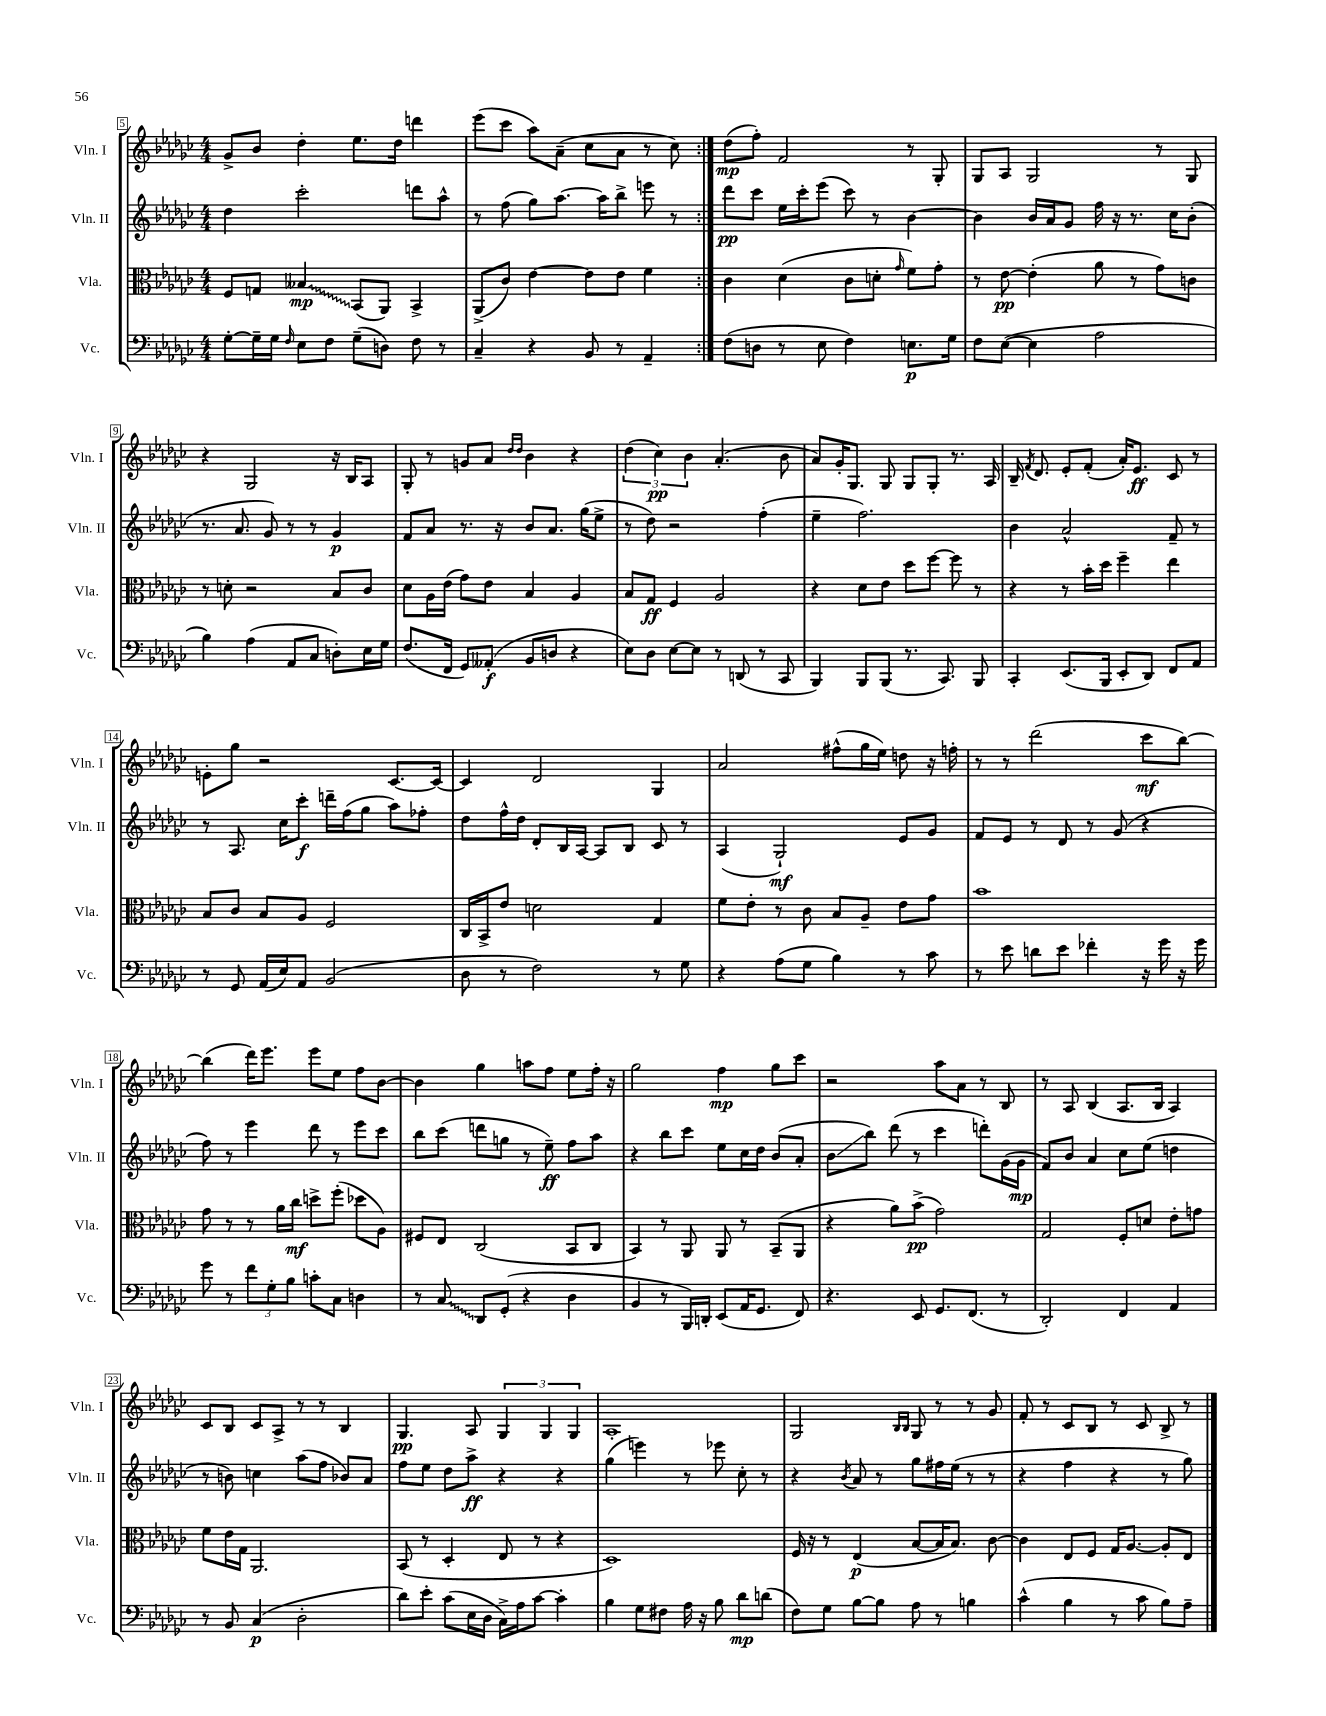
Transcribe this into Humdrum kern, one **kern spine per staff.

**kern	**kern	**kern	**kern
*staff4	*staff3	*staff2	*staff1
*clefF4	*clefC3	*clefG2	*clefG2
*k[b-e-a-d-g-c-]	*k[b-e-a-d-g-c-]	*k[b-e-a-d-g-c-]	*k[b-e-a-d-g-c-]
*M4/4	*M4/4	*M4/4	*M4/4
[8G-'\L	8F/L	4dd-\	8g-^/L
16G-~\]L	8G/J	.	8b-/J
16G-\JJ	.	.	.
16qqF/	.	.	.
8E-\L	4B--/	2ccc-'\	4dd-'\
8F\J	.	.	.
(8G-~\L	(8BB-/L	.	8.ee-\L
8D\J)	8AA-/J)	.	.
.	.	.	16dd-\Jk
8F\	4BB-^/	8ddd\L	4ddd\
8r	.	8aa-^^\J	.
=	=	=	=
4C-~/	(8AA-^/L	8r	(8eee-\L
.	8c-/J)	(8ff\	8ccc-\J
4r	[4e-\	8gg-\L)	8aa-\L)
.	.	[8.aa-\J	(8a-~\J
8BB-/	8e-\]L	.	8cc-\L
.	.	16aa-\]LK	.
8r	8e-\J	8bb-^\J	8a-\J
4AA-~/	4f\	8eee\	8r
.	.	8r	8cc-\)
=:|!	=:|!	=:|!	=:|!
(8F\L	4c-\	8ddd-\L	(8dd-\L
8D\J	.	8ccc-\J	8ff'\J)
8r	(4d-\	16ee-\LL	2f/
.	.	16ccc-'\J	.
8E-\	.	(8eee-\J	.
4F\)	8c-\L	8ccc-\)	.
.	8d'\J	8r	.
.	16qqg-/	.	.
8.E\L	8f\L)	[4b-\	8r
.	8g-'\J	.	8G-'/
16G-\Jk	.	.	.
=	=	=	=
8F\L	8r	4b-\]	8G-/L
([8E-\J	[8e-\	.	8A-/J
4E-\]	(4e-'\]	16b-/LL	2G-/
.	.	16a-/J	.
.	.	8g-/J	.
2A-\	8a-\	16ff\	.
.	.	16r	.
.	8r	8.r	.
.	8g-\L)	.	8r
.	.	16cc-\LK	.
.	8c\J	(8b-'\J	8G-/
=	=	=	=
4B-\)	8r	8.r	4r
.	8d'\	.	.
.	.	8.a-/	.
(4A-\	2r	.	2G-/
.	.	8g-/)	.
8AA-/L	.	8r	.
8C-/J	.	8r	.
8D'\L)	8B-/L	4g-/	16r
.	.	.	16B-/LK
16E-\L	8c-/J	.	8A-/J
16G-\JJ	.	.	.
=	=	=	=
(8.F/L	8d-\L	8f/L	8G-'/
.	16A-\L	8a-/J	8r
16FF/Jk	(16e-\JJ	.	.
8GG-/L)	8g-\L)	8.r	8g/L
(8AA--'/J	8e-\J	.	8a-/J
.	.	16r	.
.	.	.	16qqdd-/LL
.	.	.	16qqdd-/JJ
8BB-/L	4B-/	8b-/L	4b-\
8D/J	.	8.a-/J	.
4r	4A-/	.	4r
.	.	(16gg-\LK	.
.	.	8ee-^\J	.
=	=	=	=
8E-\L)	8B-/L	8r	(6dd-\
8D-\J	8G-/J	8dd-\)	.
.	.	.	6cc-\)
[8E-\L	4F/	2r	.
.	.	.	6b-\
8E-\]J	.	.	.
8r	2A-/	.	(4.a-'/
(8DD/	.	.	.
8r	.	(4ff'\	.
8CC-/	.	.	8b-\
=	=	=	=
4BBB-/)	4r	4ee-~\	8a-/L)
.	.	.	16g-'/K
.	.	.	8.G-/J
8BBB-/L	8d-\L	2.ff\)	.
(8BBB-/J	8e-\J	.	8G-/
8.r	8dd-\L	.	8G-/L
.	[8ff\J	.	8G-'/J
8.CC-/)	.	.	.
.	8ff\]	.	8.r
8BBB-/	8r	.	.
.	.	.	16A-/
=	=	=	=
4CC-'/	4r	4b-\	16B-~/
.	.	.	8qf/
.	.	.	8.d-/
(8.EE-/L	8r	2a-^^/	8e-'/L
.	16b-'\LL	.	(8f'/J
16BBB-/Jk	16dd-\JJ	.	.
8EE-'/L	4ff~\	.	16a-'/LK)
.	.	.	8.e-/J
8DD-/J)	.	.	.
8FF/L	4ee-\	8f~/	8c-/
8AA-/J	.	8r	8r
=	=	=	=
8r	8B-/L	8r	8e'\L
8GG-/	8c-/J	8.A-/	8gg-\J
(16AA-/LL	8B-/L	.	2r
16E-/J)	.	16cc-\LK	.
8AA-/J	8A-/J	8ccc-'\J	.
(2BB-/	2F/	16ddd~\LL	.
.	.	(16ff\J	.
.	.	8gg-\J	.
.	.	8aa-\L)	[8.c-/L
.	.	8ff-'\J	.
.	.	.	16c-/_Jk
=	=	=	=
8D-\	16C-/LL	8dd-\L	4c-/]
.	16BB-^/J	.	.
8r	8e-/J	16ff^^\L	.
.	.	16dd-\JJ	.
2F\)	2d\	8d-'/L	2d-/
.	.	16B-/L	.
.	.	[16A-/JJ	.
.	.	8A-/]L	.
.	.	8B-/J	.
8r	4G-/	8c-/	4G-/
8G-\	.	8r	.
=	=	=	=
4r	8f\L	(4A-/	2a-/
.	8e-'\J	.	.
(8A-\L	8r	2G-`/)	.
8G-\J	8c-\	.	.
4B-\)	8B-/L	.	(8ff#^^\L
.	8A-~/J	.	16gg-\L
.	.	.	16ee-\JJ)
8r	8e-\L	8e-/L	8dd\
8c-\	8g-\J	8g-/J	16r
.	.	.	16ff'\
=	=	=	=
8r	1b-	8f/L	8r
8e-\	.	8e-/J	8r
8d\L	.	8r	(2ddd-\
8e-\J	.	8d-/	.
4f-'\	.	8r	.
.	.	(8g-/	.
16r	.	4r	8ccc-\L
16g-\	.	.	.
16r	.	.	[8bb-\J)
16g-\	.	.	.
=	=	=	=
8g-\	8g-\	8ff\)	(4bb-\]
8r	8r	8r	.
12f\L	8r	4eee-\	16ddd-\LK)
.	.	.	8.eee-\J
12G-'\	.	.	.
.	16a-\LL	.	.
12B-\J	.	.	.
.	16cc-\JJ	.	.
8c'\L	8dd^\L	8ddd-\	8eee-\L
8C-\J	(8ff'\J	8r	8ee-\J
4D\	8dd-\L	8eee-\L	8ff\L
.	8A-\J)	8ccc-\J	[8b-\J
=	=	=	=
8r	8F#/L	8bb-\L	4b-\]
8C-/	8E-/J	(8ccc-\J	.
8DD-/L	(2C-/	8ddd\L	4gg-\
(8GG-'/J	.	8gg\J	.
4r	.	8r	8aa\L
.	.	8ee-~\)	8ff\J
4D-\	8BB-/L	8ff\L	8ee-\L
.	8C-/J	8aa-\J	16ff'\Jk
.	.	.	16r
=	=	=	=
4BB-/	4BB-/)	4r	2gg-\
8r	8r	8bb-\L	.
16BBB-/LL)	8AA-/	8ccc-\J	.
16DD'/JJ	.	.	.
(8EE-/L	8AA-/	8ee-\L	4ff\
16AA-/K	8r	16cc-\L	.
8.GG-/J	.	16dd-\JJ	.
.	(8BB-~/L	(8b-/L	8gg-\L
8FF/)	8AA-/J	8a-'/J	8ccc-\J
=	=	=	=
4.r	4r	8b-\L	2r
.	.	8bb-\J)	.
.	8a-\L)	(8ddd-\	.
8EE-/	(8b-^\J	8r	.
8.GG-/L	2g-\)	4ccc-\	8aa-\L
.	.	.	8a-\J
(8.FF/J	.	.	.
.	.	8ddd'\L)	8r
8r	.	(16g-\L	8B-/
.	.	16g-\JJ	.
=	=	=	=
2DD-'/)	2G-/	8f/L)	8r
.	.	8b-/J	8A-/
.	.	4a-/	(4B-/
4FF/	8F'/L	8cc-\L	8.A-/L
.	8d/J	(8ee-\J	.
.	.	.	16B-/Jk
4AA-/	8e-'\L	4dd\	4A-/)
.	8g\J	.	.
=	=	=	=
8r	8f\L	8r	8c-/L
8BB-/	16e-\L	8b\)	8B-/J
.	16G-\JJ	.	.
(4C-/	2.AA-/	4cc\	8c-/L
.	.	.	8A-^/J
2D-'\	.	(8aa-\L	8r
.	.	8ff\J	8r
.	.	8b-/L)	4B-/
.	.	8a-/J	.
=	=	=	=
8d-\L)	(8BB-/	8ff\L	4.G-/
8e-'\J	8r	8ee-\J	.
(8c-\L	4D-'/	8dd-\L	.
16E-\L	.	8aa-^\J	8A-/
16D-\JJ	.	.	.
16C-^\LL)	8E-/	4r	6G-/
16A-\J	.	.	.
[8c-\J	8r	.	.
.	.	.	6G-/
4c-'\]	4r	4r	.
.	.	.	6G-/
=	=	=	=
4B-\	1D-)	(4gg-\	1A-'
8G-\L	.	4eee\)	.
8F#\J	.	.	.
16A-\	.	8r	.
16r	.	.	.
8B-\	.	8eee-\	.
8d-\L	.	8cc-'\	.
(8d\J	.	8r	.
=	=	=	=
8F\L)	16F/	4r	2G-/
.	16r	.	.
8G-\J	8r	.	.
.	.	8qb-/	.
[8B-\L	(4E-/	8a-/	.
8B-\]J	.	8r	.
.	.	.	16qqB-/LL
.	.	.	16qqB-/JJ
8A-\	[8B-/L	8gg-\L	8G-/
8r	16B-/]K	16ff#\L	8r
.	8.B-/J)	(16ee-\JJ	.
4B\	.	8r	8r
.	[8c-\	8r	8g-/
=	=	=	=
(4c-^^\	4c-\]	4r	8f'/
.	.	.	8r
4B-\	8E-/L	4ff\	8c-/L
.	8F/J	.	8B-/J
8r	16G-/LK	4r	8r
.	[8.A-/J	.	.
8c-\	.	.	8c-/
8B-\L)	8A-'/]L	8r	8B-^/
8A-~\J	8E-/J	8gg-\)	8r
==	==	==	==
*-	*-	*-	*-
